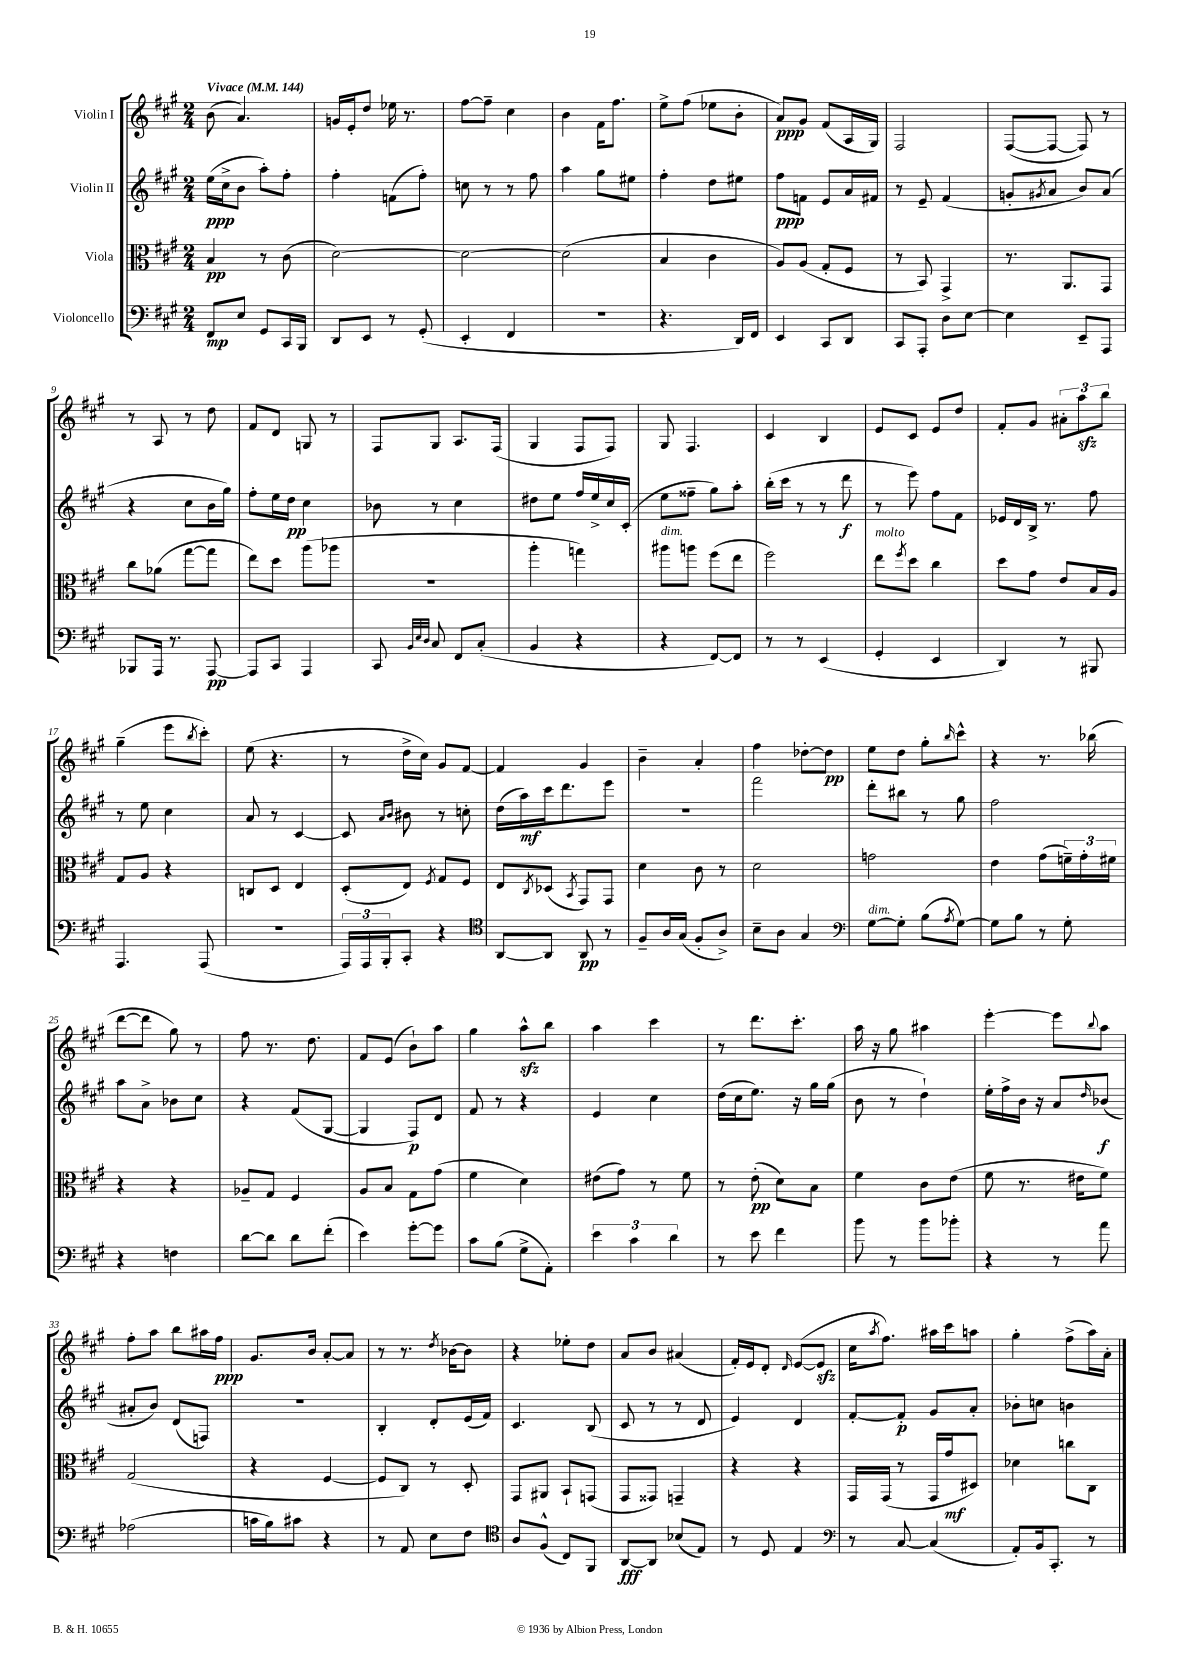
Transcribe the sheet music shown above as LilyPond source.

<<
\new StaffGroup <<
\new Staff = "s0" \with { instrumentName = "Violin I" } {
    \clef treble \key a \major \numericTimeSignature \time 2/4 \tempo "Vivace" 4 = 144
    b'8( a'4.) |
    g'16 e'16-. d''8 ees''16 r8. |
    fis''8~ fis''8-- cis''4 |
    b'4 fis'16 fis''8. |
    e''8-> fis''8( ees''8 b'8-. |
    a'8\ppp) gis'8 fis'8( a16 gis16) |
    fis2 |
    fis8~( fis8~ fis8) r8 |
    r8 a8 r8 d''8 |
    fis'8 d'8 g8 r8 |
    fis8 gis8 a8. fis16( |
    gis4 fis8 fis8) |
    gis8 fis4. |
    cis'4 b4 |
    e'8 cis'8 e'8 d''8 |
    fis'8-. gis'8 \tuplet 3/2 { ais'8-. a''8\sfz b''8 } |
    gis''4--( e'''8 \acciaccatura { b''8 } cis'''8-.) |
    e''8( r4. |
    r8 d''16-> cis''16) gis'8 fis'8~ |
    fis'4 gis'4 |
    b'4-- a'4-. |
    fis''4 des''8~-. des''8\pp |
    e''8 d''8 gis''8-. \grace { b''16 } cis'''8-^ |
    r4 r8. bes''16( |
    d'''8~ d'''8 gis''8) r8 |
    fis''8 r8. d''8. |
    fis'8 e'8( b'8-!) a''8 |
    gis''4 a''8-^\sfz b''8 |
    a''4 cis'''4 |
    r8 d'''8. cis'''8.-. |
    a''16 r16 gis''8 ais''4 |
    e'''4~-. e'''8 \appoggiatura { b''8 } a''8 |
    fis''8-. a''8 b''8 ais''16 fis''16\ppp |
    gis'8. b'16 a'8~-. a'8 |
    r8 r8. \acciaccatura { d''8 } bes'16~ bes'8 |
    r4 ees''8-. d''8 |
    a'8 b'8 ais'4( |
    fis'16-.) e'16 d'8-. \grace { d'16 } e'8~( e'8\sfz |
    cis''16 \acciaccatura { a''8 } fis''8.) ais''16 cis'''16 a''8 |
    gis''4-. fis''8->( a''16) a'16-. \bar "|." |
}
\new Staff = "s1" \with { instrumentName = "Violin II" } {
    \clef treble \key a \major \numericTimeSignature \time 2/4
    e''16\ppp( cis''16-> b'8 a''8-.) fis''8-. |
    fis''4-. f'8( fis''8-.) |
    c''8 r8 r8 fis''8 |
    a''4 gis''8 eis''8 |
    fis''4-. d''8 eis''8 |
    fis''8\ppp f'8 e'8 a'16 fis'16 |
    r8 e'8-- fis'4( |
    g'8-. \acciaccatura { gis'8 } a'8 b'8) a'8( |
    r4 cis''8 b'16 gis''16) |
    fis''8-. e''16 d''16\pp cis''4 |
    bes'8 r8 cis''4 |
    dis''8 e''8 fis''16 e''16-> cis''16 cis'16-.( |
    e''8 fisis''8-- gis''8) a''8-. |
    b''16-.( cis'''16 r8 r8 d'''8\f |
    r8 e'''8) fis''8 fis'8 |
    ees'16 d'16 b16-> r8. fis''8 |
    r8 e''8 cis''4 |
    a'8 r8 cis'4~ |
    cis'8 \grace { a'16 b'16 } bis'8 r8 c''8-. |
    d''16( a''16\mf) cis'''16 d'''8. e'''8 |
    r2 |
    fis'''2 |
    d'''8-. bis''8 r8 gis''8 |
    fis''2 |
    a''8 a'8-> bes'8 cis''8 |
    r4 fis'8( gis8~ |
    gis4 fis8\p) d'8 |
    fis'8 r8 r4 |
    e'4 cis''4 |
    d''16( cis''16 e''8.) r16 gis''16 gis''16( |
    b'8 r8 d''4-!) |
    e''16-. fis''16-> b'16 r16 a'8 \grace { d''16 } bes'8\f( |
    ais'8-. b'8) d'8( f8) |
    r2 |
    b4-. d'8-. e'16( fis'16) |
    cis'4. b8( |
    cis'8 r8 r8 d'8 |
    e'4) d'4 |
    fis'8~-. fis'8-.\p gis'8 a'8-. |
    bes'8-. c''8 b'4 \bar "|." |
}
\new Staff = "s2" \with { instrumentName = "Viola" } {
    \clef alto \key a \major \numericTimeSignature \time 2/4
    b4\pp r8 cis'8( |
    d'2~) |
    d'2~ |
    d'2( |
    b4 cis'4 |
    a8) a8( gis8-. fis8 |
    r8 b,8) gis,4-> |
    r8. a,8. gis,8 |
    cis''8 aes'8( gis''8~ gis''8 |
    e''8) d''8 a''8( aes''8 |
    r2 |
    a''4-. g''4) |
    ais''8^\markup { \italic "dim." } a''8 fis''8( e''8 |
    fis''2) |
    e''8^\markup { \italic "molto" } \acciaccatura { fis''8 } d''8 cis''4 |
    d''8 gis'8 e'8 b16 a16 |
    gis8 a8 r4 |
    c8 d8 e4 |
    d8-.( e8) \acciaccatura { fis8 } gis8 fis8 |
    e8 \acciaccatura { cis8 } des8( \acciaccatura { b,8 } gis,8) gis,8 |
    d'4 cis'8 r8 |
    d'2 |
    g'2 |
    e'4 gis'8( \tuplet 3/2 { f'16--) gis'16-. fis'16 } |
    r4 r4 |
    aes8-- gis8 fis4 |
    a8 b8 gis8 gis'8( |
    fis'4 d'4) |
    eis'8( gis'8) r8 fis'8 |
    r8 e'8-.\pp( d'8) b8 |
    fis'4 cis'8 e'8( |
    fis'8 r8. eis'16 fis'8) |
    gis2( |
    r4 fis4~ |
    fis8 cis8) r8 d8-. |
    gis,8 ais,8 b,8-! g,8( |
    gis,8 gisis,8) g,4-- |
    r4 r4 |
    gis,16 gis,16( r8 gis,16 gis'16\mf dis8) |
    des'4 c''8 cis8 \bar "|." |
}
\new Staff = "s3" \with { instrumentName = "Violoncello" } {
    \clef bass \key a \major \numericTimeSignature \time 2/4
    fis,8\mp e8 gis,8 cis,16 b,,16 |
    d,8 e,8 r8 gis,8-.( |
    e,4-. fis,4 |
    R2 |
    r4. d,16) fis,16 |
    e,4 cis,8 d,8 |
    cis,8 a,,8-. d8 e8~ |
    e4 e,8-- a,,8 |
    bes,,8 a,,16 r8. a,,8~\pp |
    a,,8 cis,8 a,,4 |
    cis,8 \grace { b,32 e32 d32 } cis8 fis,8 cis8-.( |
    b,4 r4 |
    r4 fis,8~) fis,8 |
    r8 r8 e,4( |
    gis,4-. e,4 |
    d,4) r8 bis,,8 |
    a,,4. a,,8( |
    R2 |
    \tuplet 3/2 { a,,16) a,,16 b,,16-. } cis,8-. r4 |
    \clef tenor a,8~ a,8 a,8\pp r8 |
    fis8-- a16 gis16( fis8-. a8->) |
    b8-- a8 gis4 |
    \clef bass gis8~^\markup { \italic "dim." } gis8-. b8( \acciaccatura { a8 } gis8~) |
    gis8 b8 r8 gis8-. |
    r4 f4 |
    d'8~ d'8 d'8 fis'8-.( |
    e'4) gis'8~-. gis'8 |
    cis'8 b8( gis8-> a,8-.) |
    \tuplet 3/2 { e'4 cis'4 d'4 } |
    r8 e'8 fis'4 |
    b'8 r8 b'8 bes'8-. |
    r4 r8 a'8 |
    aes2( |
    c'16 b16) cis'8 r4 |
    r8 a,8 e8 fis8 |
    \clef tenor a8 fis8-^( cis8) fis,8 |
    a,8~\fff a,8 bes8( e8) |
    r8 d8 e4 |
    \clef bass r8 cis8~ cis4( |
    a,8-.) b,16 cis,8.-. r8 \bar "|." |
}
>>
>>
